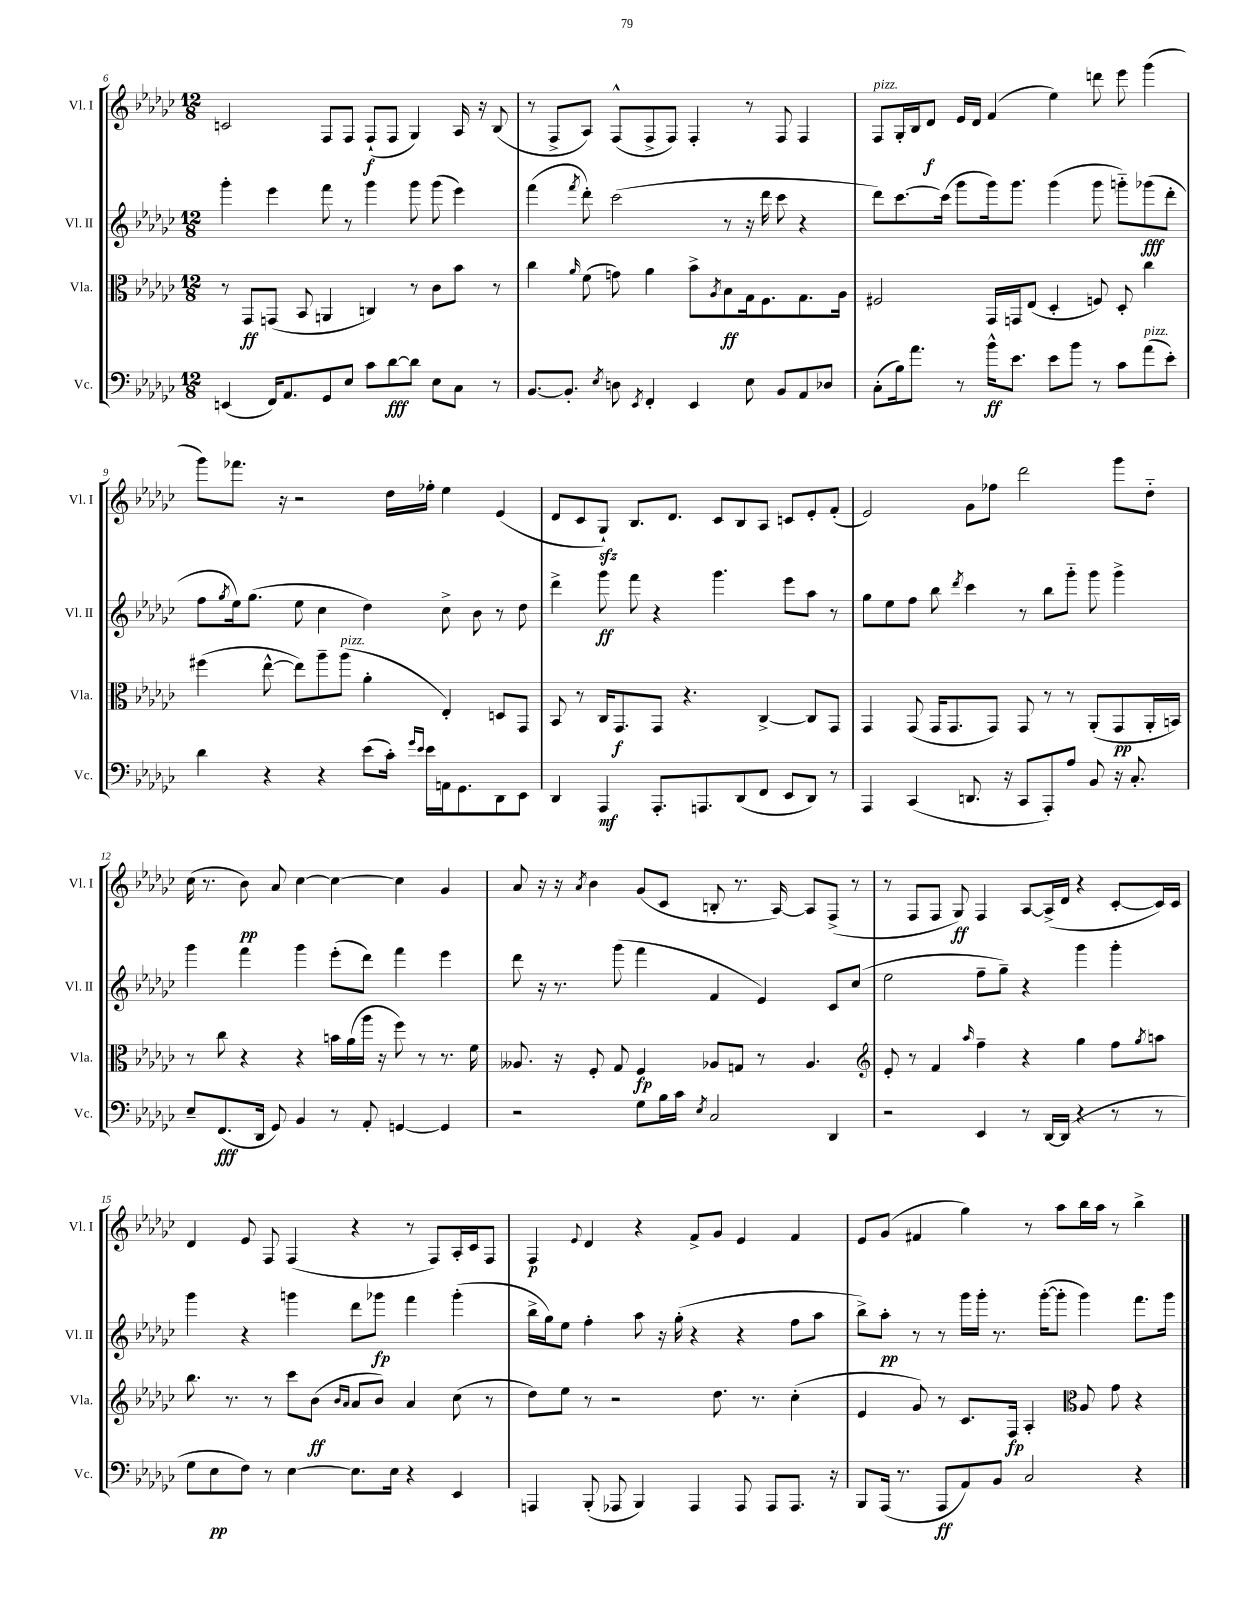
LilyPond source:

<<
\new StaffGroup <<
\new Staff = "s0" \with { instrumentName = "Vl. I" shortInstrumentName = "Vl. I" } {
    \clef treble \key ges \major \numericTimeSignature \time 12/8
    c'2 f8 f8 f8-!\f( f8 ges4) aes16 r16 bes8( |
    r8 f8-> aes8) f8-^( f8-> f8) f4-. r8 f8 f4 |
    f8^\markup { \italic "pizz." } ges16-. bes16 des'8\f ees'16 des'16 f'4( ees''4) d'''8 ees'''8 ges'''4( |
    ges'''8) fes'''8. r16 r2 des''16 fes''16-. ees''4 ees'4( |
    des'8 ces'8 ges8-!\sfz) bes8. des'8. ces'8 bes8 aes8 c'8 ees'8-. f'8-.( |
    ees'2) ges'8 fes''8 des'''2 ges'''8 des''8-_ |
    ces''16( r8. bes'8\pp) aes'8 ces''4~ ces''4~ ces''4 ges'4 |
    aes'8 r16 r16 \acciaccatura { aes'8 } bes'4 ges'8( ces'8 b8-. r8. aes16~) aes8 f8->( r8 |
    r8 f8 f8 ges8\ff) f4 aes8~ aes16->( des'16 r4 ces'8~-. ces'16) ces'16 |
    des'4 ees'8 f8 f4( r4 r8 f8) aes16-. ces'16 f8 |
    f4\p \appoggiatura { ees'8 } des'4 r4 f'8-> ges'8 ees'4 f'4 |
    ees'8 ges'8( fis'4 ges''4) r8 aes''8 bes''16 aes''16 r8 bes''4-> \bar "|." |
}
\new Staff = "s1" \with { instrumentName = "Vl. II" shortInstrumentName = "Vl. II" } {
    \clef treble \key ges \major \numericTimeSignature \time 12/8
    ges'''4-. ees'''4 f'''8 r8 ges'''4 ges'''8 ges'''8( ees'''4) |
    f'''4( \acciaccatura { f'''8 } des'''8-.) ces'''2( r8 r16 des'''16 ces'''8 r4 |
    des'''8) ces'''8.~ ces'''16( ges'''8 ges'''16) ges'''8. ges'''4( ges'''8 g'''8-_) ges'''8\fff( des'''8-. |
    f''8 \acciaccatura { ges''8 } ees''16) ges''8.( ees''8 ces''4 des''4) ces''8-> bes'8 r8 des''8 |
    des'''4-> ges'''8\ff f'''8 r4 ges'''4. ees'''8 aes''8 r8 |
    ges''8 ees''8 f''8 bes''8 \acciaccatura { des'''8 } ces'''4 r8 bes''8 ges'''8-_ ges'''8 ges'''4-> |
    ges'''4 f'''4 ges'''4 ees'''8-.( des'''8) f'''4 ees'''4 |
    des'''8 r16 r8. ges'''8( f'''4 f'4 ees'4) ces'8 ces''8( |
    ees''2 f''8-- ges''8--) r4 ges'''4 ges'''4-. |
    ges'''4 r4 g'''4 des'''8 ges'''8\fp f'''4 ges'''4-.( |
    bes''16-> ges''16) ees''8 f''4-. aes''8 r16 ges''16-.( r4 r4 f''8 aes''8 |
    bes''8->) aes''8-.\pp r8 r8 ges'''16 ges'''16-. r8. ges'''16~-.( ges'''8-. ges'''4) f'''8. ges'''16 \bar "|." |
}
\new Staff = "s2" \with { instrumentName = "Vla." shortInstrumentName = "Vla." } {
    \clef alto \key ges \major \numericTimeSignature \time 12/8
    r8 ges,8\ff g,8( bes,8 a,4 c4) r8 ces'8 bes'8 r8 |
    ces''4 \grace { aes'16 } f'8( g'8) aes'4 bes'8-> \acciaccatura { aes8 } bes8\ff ges16 f8. ges8. aes16 |
    fis2 ges,16 g,16 ees8( des4-. f8) des8-. ces''4 |
    fis''4( ees''8~-^ ees''8) aes''8-- aes''8^\markup { \italic "pizz." }( aes'4-. ees4-.) d8 ges,8 |
    bes,8 r8 ces16 ges,8.\f ges,8 r4. ces4~-> ces8 ges,8 |
    ges,4 ges,8( ges,16 ges,8. ges,8) ges,8 r8 r8 aes,8-.( ges,8\pp aes,16-. b,16) |
    r8 ces''8 r4 r4 b'16 aes'16( aes''16 r16 f''8) r8 r8. f'16 |
    aeses8. r16 f8-. ges8 f4\fp aes8 g8 r8 aes4. |
    \clef treble ees'8-. r8 f'4 \grace { aes''16 } f''4-- r4 ges''4 f''8 \acciaccatura { ges''8 } a''8 |
    bes''8. r8. r8 ces'''8 bes'8\ff( \grace { bes'16 aes'16 } aes'8 bes'8) aes'4 ces''8( r8 |
    des''8) ees''8 r8 r2 des''8. r8. ces''4-.( |
    ees'4 ges'8) r8 ces'8. f16\fp aes4-. \clef alto aes8 ges'8 r4 \bar "|." |
}
\new Staff = "s3" \with { instrumentName = "Vc." shortInstrumentName = "Vc." } {
    \clef bass \key ges \major \numericTimeSignature \time 12/8
    e,4( f,16) aes,8. ges,8 ees8 ces'8 des'8~\fff des'8 ees8 ces8 r8 |
    bes,8.~ bes,8.-. \acciaccatura { ees8 } d8 \acciaccatura { ees,8 } f,4-. ees,4 ees8 bes,8 aes,8 des8 |
    ces8-.( bes16) aes'8. r8 bes'16-^\ff ees'8. ees'8 bes'8 r8 ces'8 aes'8^\markup { \italic "pizz." }( ees'8-.) |
    des'4 r4 r4 ees'8( ces'16-.) \grace { ges'16 ees'16 } ees'16 a,16 ges,8. des,8 ees,8 |
    des,4 aes,,4\mf aes,,8.-. a,,8. des,8( f,8 ees,8 des,8) r8 |
    aes,,4 ces,4( d,8. r16 ces,8 aes,,8-.) aes8 bes,8 r16 ces8.-. |
    ees8-- f,8.\fff( des,16 ges,8) bes,4 r8 aes,8-. g,4~ g,4 |
    r2 ges8 bes16 ces'16 \acciaccatura { ees8 } ces2 des,4 |
    r2 ees,4 r8 des,16~ des,16( r4 r8 r8 |
    ges8 ees8\pp f8) r8 ees4~ ees8. ees16 r4 ees,4 |
    a,,4 bes,,8-.( aes,,8 bes,,4) aes,,4 aes,,8 aes,,8 aes,,8. r16 |
    bes,,8 aes,,16( r8. aes,,8\ff aes,8) bes,8 ces2 r4 \bar "|." |
}
>>
>>
\layout { \context { \Score currentBarNumber = #6 } }
